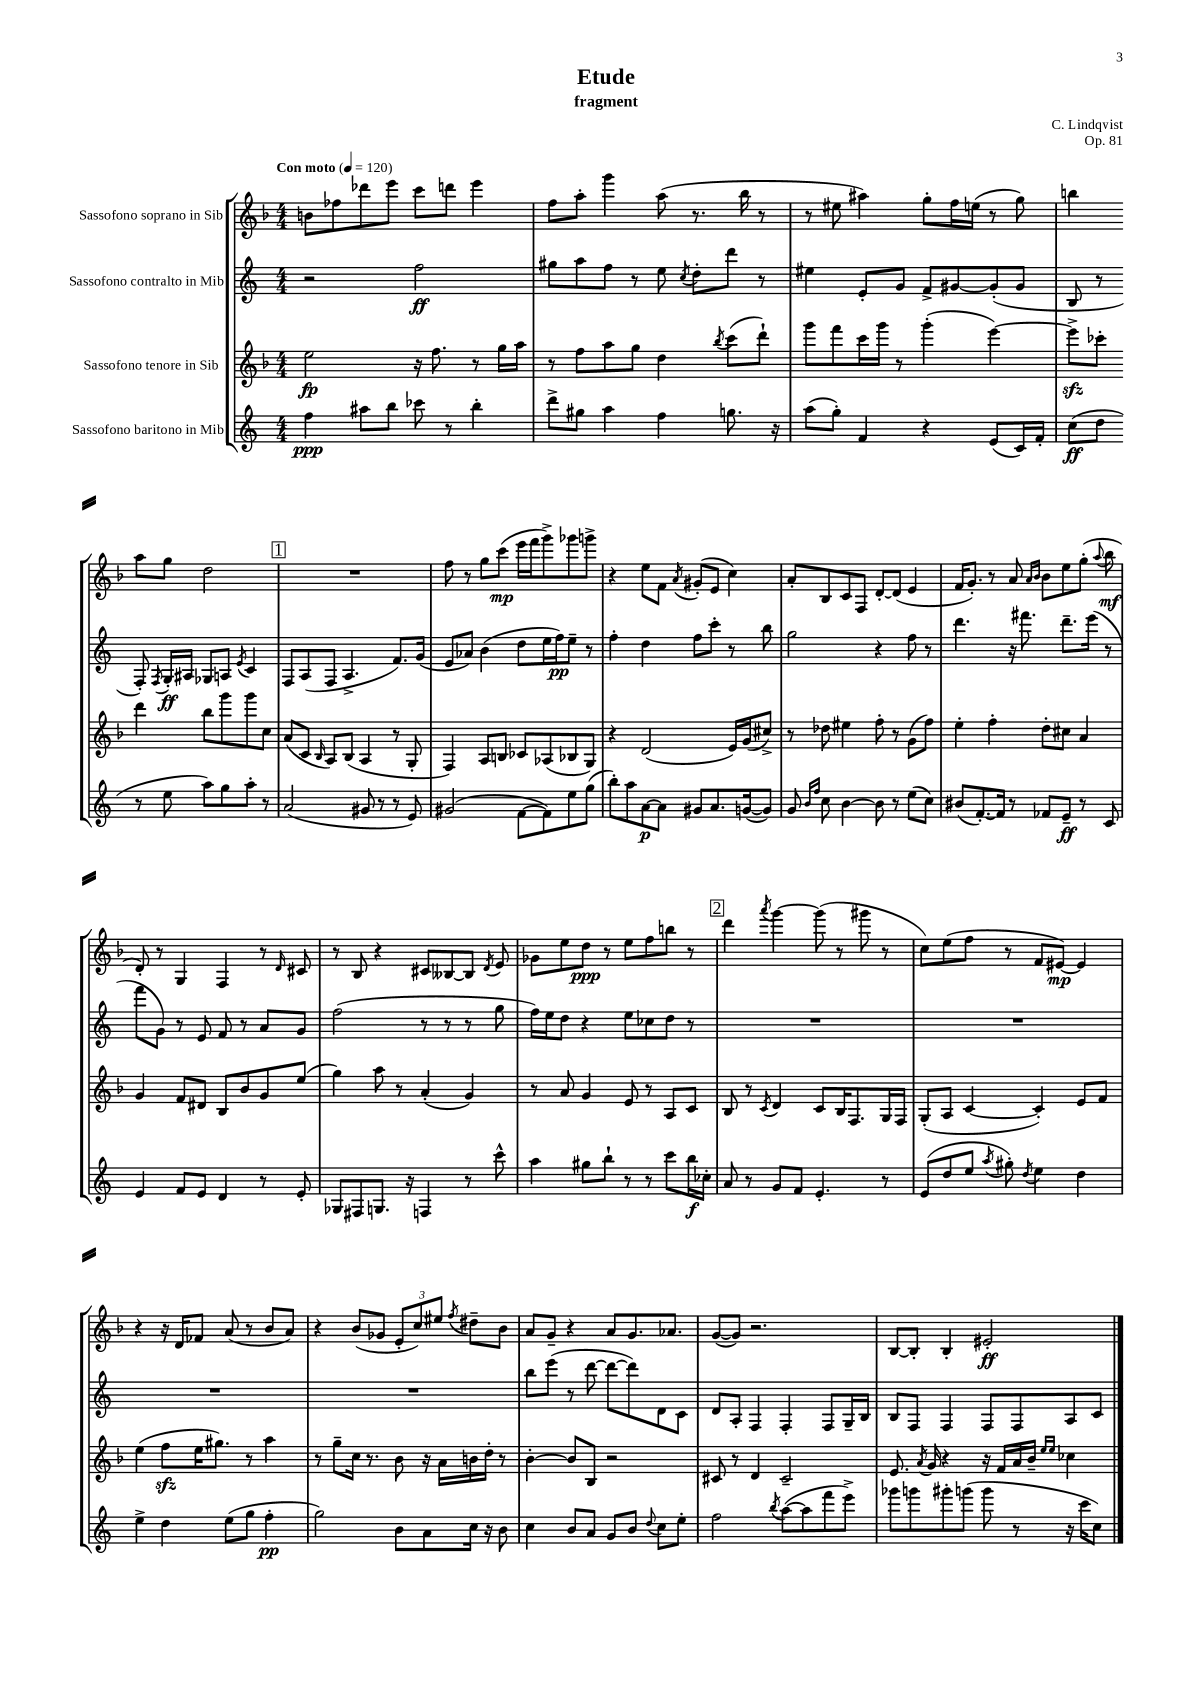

**kern	**dynam	**kern	**dynam	**kern	**dynam	**kern	**dynam
*part4	*part4	*part3	*part3	*part2	*part2	*part1	*part1
*staff4	*staff4	*staff3	*staff3	*staff2	*staff2	*staff1	*staff1
*I"Sassofono baritono in Mib	*	*I"Sassofono tenore in Sib	*	*I"Sassofono contralto in Mib	*	*I"Sassofono soprano in Sib	*
*clefG2	*	*clefG2	*	*clefG2	*	*clefG2	*
*k[]	*	*k[b-]	*	*k[]	*	*k[b-]	*
*M4/4	*	*M4/4	*	*M4/4	*	*M4/4	*
*MM120	*	*MM120	*	*MM120	*	*MM120	*
=1	=1	=1	=1	=1	=1	=1	=1
!	!	!	!	!	!	!LO:TX:a:B:t=Con moto	!
4ff\	ppp	2ee\	fp	2r	.	8bn\L	.
.	.	.	.	.	.	8ff-X\	.
8aa#X\L	.	.	.	.	.	8ddd-X\	.
8bb\J	.	.	.	.	.	8eee\J	.
8ccc-X\	.	16r	.	2ff\	ff	8ccc\L	.
.	.	8.ff\	.	.	.	.	.
8r	.	.	.	.	.	8dddn\J	.
4bb'\	.	8r	.	.	.	4eee\	.
.	.	16gg\LL	.	.	.	.	.
.	.	16aa\JJ	.	.	.	.	.
=2	=2	=2	=2	=2	=2	=2	=2
8ddd^\L	.	8r	.	8gg#X\L	.	8ff\L	.
8gg#X\J	.	8ff\L	.	8aa\	.	8aa'\J	.
4aa\	.	8aa\	.	8ff\J	.	4ggg\	.
.	.	8gg\J	.	8r	.	.	.
4ff\	.	4dd\	.	8ee\	.	(8aa\	.
.	.	.	.	8qcc/	.	.	.
.	.	.	.	8dd'\L	.	8.r	.
.	.	8qbb-/	.	.	.	.	.
8.ggn\	.	(8ccc\L	.	8ddd\J	.	.	.
.	.	.	.	.	.	16bb-\	.
.	.	8ddd`\J)	.	8r	.	8r	.
16r	.	.	.	.	.	.	.
=3	=3	=3	=3	=3	=3	=3	=3
(8aa\L	.	8ggg\L	.	4ee#X\	.	8r	.
8gg'\J)	.	8fff\	.	.	.	8ee#X\	.
4f/	.	16ccc\L	.	8e'/L	.	4aa#X\)	.
.	.	16ggg\JJ	.	.	.	.	.
.	.	8r	.	8g/J	.	.	.
4r	.	(4ggg'\	.	8f^/L	.	8gg'\L	.
.	.	.	.	[8g#X/	.	16ff\L	.
.	.	.	.	.	.	(16een\JJ	.
(8e/L	.	[4eee\)	.	(8g#'/]	.	8r	.
16c/L)	.	.	.	8g#/J	.	8gg\)	.
16f'/JJ	.	.	.	.	.	.	.
=4	=4	=4	=4	=4	=4	=4	=4
(8cc\L	ff	8eeezz^\L]	.	8B/	.	4bbn\	.
8dd\J	.	8ccc-X'\J	.	8r	.	.	.
8r	.	4ddd\	.	8F'/)	.	8aa\L	.
.	.	.	.	8qF/	.	.	.
8ee\	.	.	.	16G'/LL	ff	8gg\J	.
.	.	.	.	16A#X/JJ	.	.	.
8aa\L)	.	8bb-\L	.	8G-X/L	.	2dd\	.
8gg\	.	8ggg\	.	8An/J	.	.	.
.	.	.	.	8qe/	.	.	.
8aa'\J	.	8ggg\	.	4c/	.	.	.
8r	.	8cc\J	.	.	.	.	.
!!LO:LB:g=z
!!LO:REH:place=s1:t=1
=5	=5	=5	=5	=5	=5	=5	=5
(2a/	.	(8a/L	.	8F/L	.	1r	.
.	.	8c/J	.	(8A/	.	.	.
.	.	16qqB-/	.	.	.	.	.
.	.	8A/L)	.	8F/J	.	.	.
.	.	(8B-/J	.	4.A^/	.	.	.
8g#X/	.	4A/	.	.	.	.	.
8r	.	.	.	.	.	.	.
8r	.	8r	.	8.f/L)	.	.	.
8e/)	.	8G'/	.	.	.	.	.
.	.	.	.	(16g/Jk	.	.	.
=6	=6	=6	=6	=6	=6	=6	=6
(2g#X/	.	4F/)	.	8e/L	.	8ff\	.
.	.	.	.	8a-X/J)	.	8r	.
.	.	8A/L	.	(4b\	.	8gg\L	.
.	.	8Bn/J	.	.	.	(8ccc\J	mp
[8f\L	.	8c-X/L	.	8dd\L	.	16eee\LL	.
.	.	.	.	.	.	16fff\J	.
8f\])	.	(8A-X/	.	16ee\L	.	8ggg^\)	.
.	.	.	.	16ff\J)	pp	.	.
8ee\	.	8B-X/	.	8ee~\J	.	8ggg-X\	.
(8gg\J	.	8G/J)	.	8r	.	8gggn^\J	.
=7	=7	=7	=7	=7	=7	=7	=7
8bb'\L)	.	4r	.	4ff'\	.	4r	.
8aa\	.	.	.	.	.	.	.
[8a\	p	(2d/	.	4dd\	.	8ee\L	.
8a\J]	.	.	.	.	.	8f\J	.
.	.	.	.	.	.	8qa/	.
8g#X/L	.	.	.	8ff\L	.	(8g#X'/L	.
8.a/	.	.	.	8ccc'\J	.	8e/J	.
.	.	16e/LL)	.	8r	.	4cc\)	.
([16gn/k	.	(16g/J	.	.	.	.	.
8g/J])	.	8cc#X^/J)	.	8bb\	.	.	.
=8	=8	=8	=8	=8	=8	=8	=8
8g/	.	8r	.	2gg\	.	8a'/L	.
16qqb/LL	.	.	.	.	.	.	.
16qqff/JJ	.	.	.	.	.	.	.
8cc\	.	8dd-X\	.	.	.	8B-/	.
[4b\	.	4ee#X\	.	.	.	8c/	.
.	.	.	.	.	.	8F/J	.
8b\]	.	8ff'\	.	4r	.	[8d'/L	.
8r	.	8r	.	.	.	(8d/J]	.
(8ee\L	.	(8g\L	.	8ff\	.	4e/	.
8cc\J)	.	8ff\J)	.	8r	.	.	.
=9	=9	=9	=9	=9	=9	=9	=9
(8b#X/L	.	4ee'\	.	4.ddd\	.	16f/KL	.
.	.	.	.	.	.	8.g'/J)	.
[8.f'/)	.	.	.	.	.	.	.
.	.	4ff'\	.	.	.	8r	.
16f/Jk]	.	.	.	.	.	.	.
8r	.	.	.	16r	.	8a/	.
.	.	.	.	8.fff#X\	.	.	.
.	.	.	.	.	.	16qqa/LL	.
.	.	.	.	.	.	16qqb-/JJ	.
8f-X/L	.	8dd'\L	.	.	.	8b-\L	.
8e~/J	ff	8cc#X\J	.	8.ddd~\L	.	8ee\	.
8r	.	4a/	.	.	.	(8gg'\J	.
.	.	.	.	(16eee\Jk	.	.	.
.	.	.	.	.	.	8qqaa/	.
8c/	.	.	.	8r	.	8bb-\	mf
!!LO:LB:g=z
=10	=10	=10	=10	=10	=10	=10	=10
4e/	.	4g/	.	8fff\L	.	8d'/)	.
.	.	.	.	8g\J)	.	8r	.
8f/L	.	8f/L	.	8r	.	4G/	.
8e/J	.	8d#X/J	.	8e/	.	.	.
4d/	.	8B-/L	.	8f/	.	4F/	.
.	.	8b-/	.	8r	.	.	.
8r	.	8g/	.	8a/L	.	8r	.
.	.	.	.	.	.	16qqd/	.
8e'/	.	(8ee/J	.	8g/J	.	8c#X/	.
=11	=11	=11	=11	=11	=11	=11	=11
8G-X/L	.	4gg\)	.	(2ff\	.	8r	.
8F#X/	.	.	.	.	.	8B-/	.
8.Gn/J	.	8aa\	.	.	.	4r	.
.	.	8r	.	.	.	.	.
16r	.	.	.	.	.	.	.
4Fn/	.	(4a'/	.	8r	.	8c#X/L	.
.	.	.	.	8r	.	[8B--X/	.
8r	.	4g/)	.	8r	.	8B--/J]	.
.	.	.	.	.	.	8qd/	.
8ccc^^\	.	.	.	8gg\	.	8e/	.
=12	=12	=12	=12	=12	=12	=12	=12
4aa\	.	8r	.	16ff\LL)	.	8g-X\L	.
.	.	.	.	16ee\J	.	.	.
.	.	8a/	.	8dd\J	.	8ee\	.
8gg#X\L	.	4g/	.	4r	.	8dd\J	ppp
8bb`\J	.	.	.	.	.	8r	.
8r	.	8e/	.	8ee\L	.	8ee\L	.
8r	.	8r	.	8cc-X\	.	8ff\	.
8ccc\L	.	8A/L	.	8dd\J	.	8bbn\J	.
16bb\L	f	8c/J	.	8r	.	8r	.
16cc-X'\JJ	.	.	.	.	.	.	.
!!LO:REH:place=s1:t=2
=13	=13	=13	=13	=13	=13	=13	=13
8a/	.	8B-/	.	1r	.	4ddd\	.
8r	.	8r	.	.	.	.	.
.	.	8qc/	.	.	.	8qaaa/	.
8g/L	.	4d/	.	.	.	[4ggg\	.
8f/J	.	.	.	.	.	.	.
4.e'/	.	8c/L	.	.	.	(8ggg\]	.
.	.	16B-/K	.	.	.	8r	.
.	.	8.F/	.	.	.	.	.
.	.	.	.	.	.	8ggg#X\	.
8r	.	16G/L	.	.	.	8r	.
.	.	16F/JJ	.	.	.	.	.
=14	=14	=14	=14	=14	=14	=14	=14
(8e/L	.	(8G'/L	.	1r	.	8cc\L)	.
8dd/	.	8A/J	.	.	.	(8ee\	.
8ee/J	.	[4c/	.	.	.	8ff\J	.
8qaa/	.	.	.	.	.	.	.
8gg#X'\)	.	.	.	.	.	8r	.
8qdd/	.	.	.	.	.	.	.
4ee\	.	4c'/])	.	.	.	8f/L	.
.	.	.	.	.	.	[8e#X/J)	mp
4dd\	.	8e/L	.	.	.	4e#/]	.
.	.	8f/J	.	.	.	.	.
!!LO:LB:g=z
=15	=15	=15	=15	=15	=15	=15	=15
4ee^\	.	(4ee\	.	1r	.	4r	.
4dd\	.	8ffzz\L	.	.	.	16r	.
.	.	.	.	.	.	16d/KL	.
.	.	16ee\K	.	.	.	8f-X/J	.
.	.	8.gg#X\J)	.	.	.	.	.
(8ee\L	.	.	.	.	.	(8a/	.
8gg\J	.	8r	.	.	.	8r	.
4ff'\	pp	4aa\	.	.	.	8b-/L	.
.	.	.	.	.	.	8a/J)	.
=16	=16	=16	=16	=16	=16	=16	=16
2gg\)	.	8r	.	1r	.	4r	.
.	.	8gg~\L	.	.	.	.	.
.	.	16cc\Jk	.	.	.	(8b-/L	.
.	.	8.r	.	.	.	.	.
.	.	.	.	.	.	8g-X/J	.
8b\L	.	8b-\	.	.	.	12e'/L	.
.	.	.	.	.	.	12cc/)	.
8a\	.	16r	.	.	.	.	.
.	.	.	.	.	.	12ee#X/J	.
.	.	16a\LL	.	.	.	.	.
.	.	.	.	.	.	8qff/	.
16cc\Jk	.	16bn\	.	.	.	8dd#X~\L	.
16r	.	16dd'\JJ	.	.	.	.	.
8b\	.	8r	.	.	.	8b-\J	.
=17	=17	=17	=17	=17	=17	=17	=17
4cc\	.	[4b-'\	.	8bb\L	.	8a/L	.
.	.	.	.	(8eee\J	.	8g~/J	.
8b/L	.	8b-/L]	.	8r	.	4r	.
8a/J	.	8B-/J	.	[8ddd\	.	.	.
8g/L	.	2r	.	8ddd\L_	.	8a/L	.
8b/J	.	.	.	8ddd\])	.	8.g/	.
8qqdd/	.	.	.	.	.	.	.
8cc\L	.	.	.	8d\	.	.	.
.	.	.	.	.	.	8.a-X/J	.
8ee'\J	.	.	.	8c\J	.	.	.
=18	=18	=18	=18	=18	=18	=18	=18
2ff\	.	8c#X/	.	8d/L	.	([8g/L	.
.	.	8r	.	8A'/J	.	8g/J])	.
.	.	4d/	.	4F/	.	2.r	.
8qbb/	.	.	.	.	.	.	.
([8aa\L	.	2c#~/	.	4F'/	.	.	.
8aa\]	.	.	.	.	.	.	.
8fff\	.	.	.	8F/L	.	.	.
8eee^\J)	.	.	.	16G~/L	.	.	.
.	.	.	.	16B/JJ	.	.	.
=19	=19	=19	=19	=19	=19	=19	=19
8ggg-X\L	.	8.e/	.	8B/L	.	[8B-/L	.
8gggn\	.	.	.	8F/J	.	8B-'/J]	.
.	.	8qa/	.	.	.	.	.
.	.	16g/	.	.	.	.	.
8ggg#X'\	.	4r	.	4F/	.	4B-'/	.
(8gggn\J	.	.	.	.	.	.	.
8ggg\	.	16r	.	8F/L	.	2e#X'/	ff
.	.	16f/LL	.	.	.	.	.
8r	.	16a/	.	8F/	.	.	.
.	.	16b-~/JJ	.	.	.	.	.
.	.	16qqee/LL	.	.	.	.	.
.	.	16qqee/JJ	.	.	.	.	.
16r	.	4cc-X\	.	8A/	.	.	.
16ccc\KL	.	.	.	.	.	.	.
8cc\J)	.	.	.	8c/J	.	.	.
==	==	==	==	==	==	==	==
*-	*-	*-	*-	*-	*-	*-	*-
